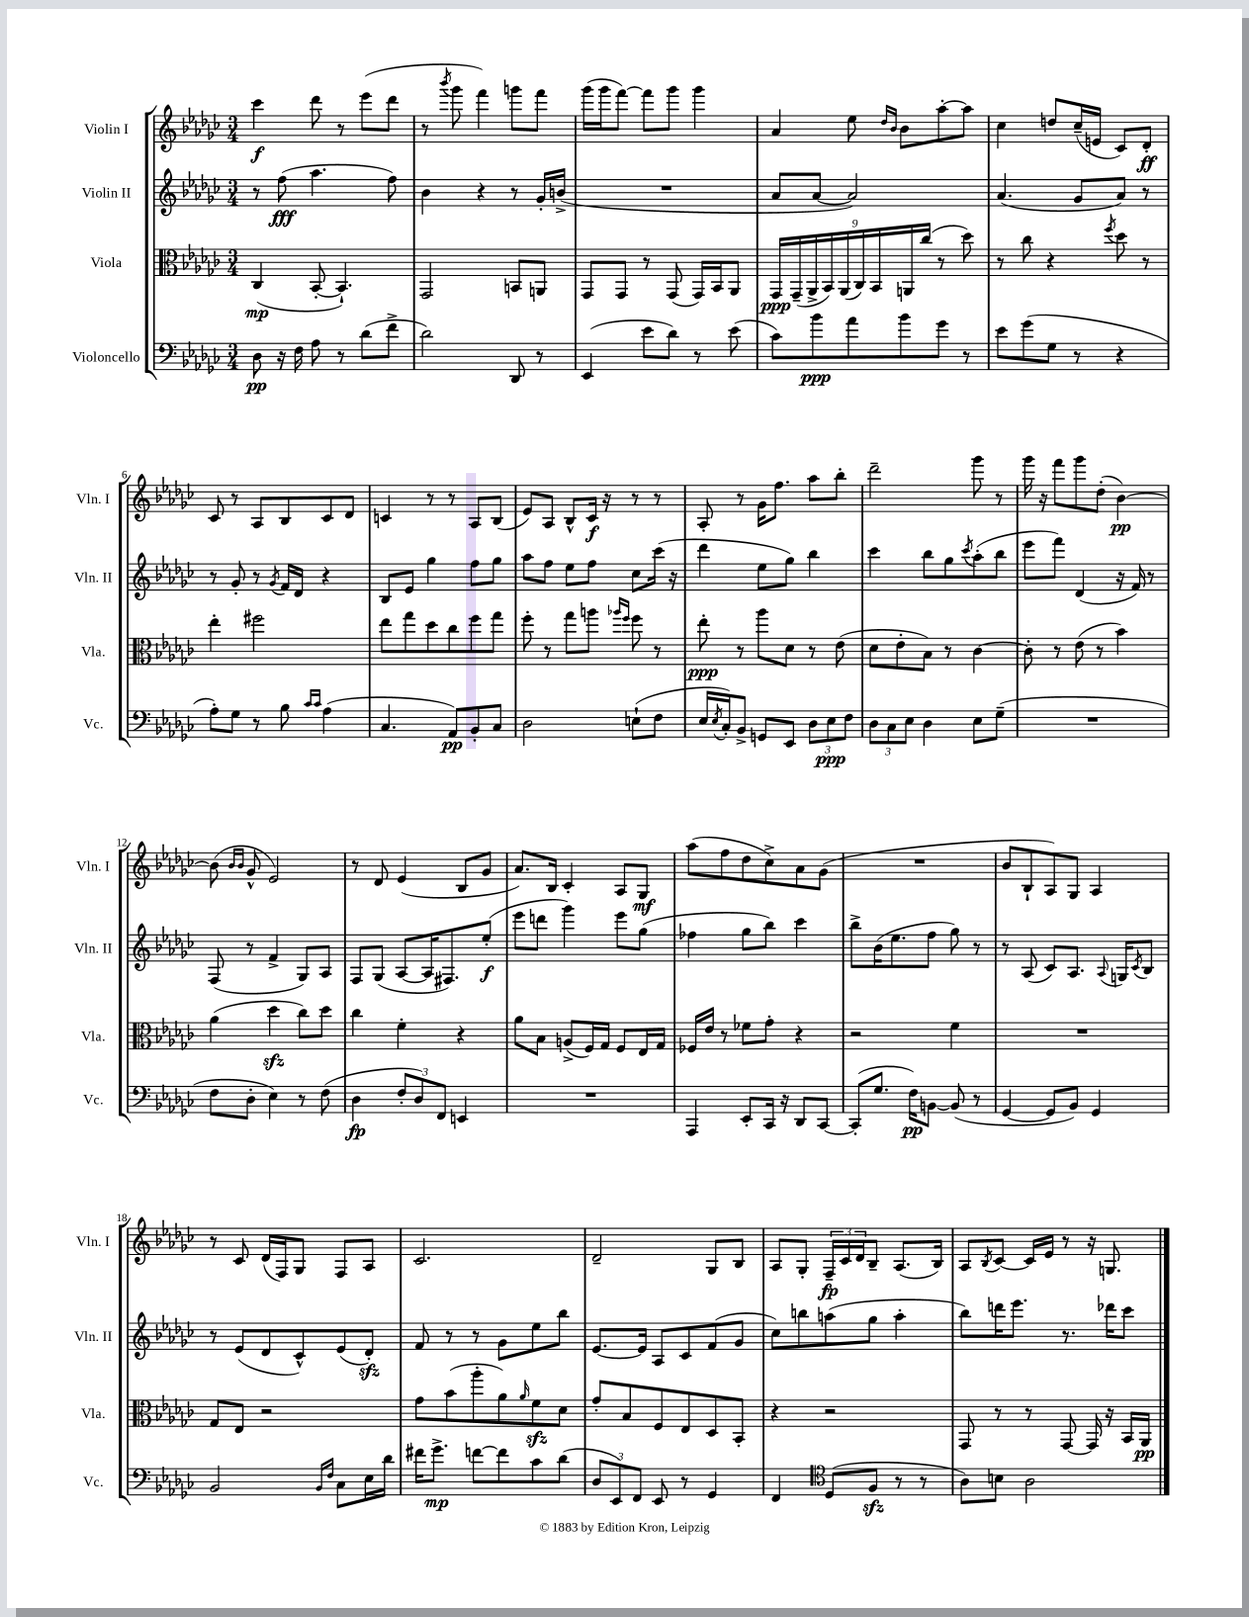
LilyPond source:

<<
\new StaffGroup <<
\new Staff = "s0" \with { instrumentName = "Violin I" shortInstrumentName = "Vln. I" } {
    \clef treble \key ges \major \numericTimeSignature \time 3/4
    ces'''4\f des'''8 r8 ees'''8( des'''8 |
    r8 \acciaccatura { bes'''8 } ges'''8 f'''4) g'''8 f'''8 |
    ges'''16( ges'''16 f'''8~) f'''8 ges'''8 ges'''4 |
    aes'4 ees''8 \grace { des''16 bes'16 } bes'8 aes''8~-. aes''8 |
    ces''4 d''8 ces''16--( e'16 ces'8) des'8-.\ff |
    ces'8 r8 aes8 bes8 ces'8 des'8 |
    c'4 r8 r8 aes8 bes8( |
    ees'8) aes8 bes8-^ ces'16\f r16 r8 r8 |
    aes8-. r8 ges'16 f''8. aes''8 bes''8-. |
    des'''2-- ges'''8 r8 |
    ges'''16 r16 f'''8 ges'''8 des''8-.( bes'4~\pp) |
    bes'8( \grace { bes'16 bes'16 } ges'8-^ ees'2) |
    r8 des'8 ees'4( bes8 ges'8 |
    aes'8.) bes16 ces'4-. aes8 ges8\mf |
    aes''8( f''8 des''8 ces''8->) aes'8 ges'8( |
    R2. |
    bes'8 bes8-! aes8) ges8 aes4 |
    r8 ces'8 des'16( f16) ges8 f8 aes8 |
    ces'2. |
    des'2-- ges8 bes8 |
    aes8 ges8-. \tuplet 3/2 { f16--\fp ces'16 des'16 } bes8-- aes8.( bes16) |
    aes8 \acciaccatura { bes8 } ces'8~ ces'16 ees'16 r8 r16 g8. \bar "|." |
}
\new Staff = "s1" \with { instrumentName = "Violin II" shortInstrumentName = "Vln. II" } {
    \clef treble \key ges \major \numericTimeSignature \time 3/4
    r8 f''8\fff( aes''4. f''8) |
    bes'4 r4 r8 ges'16-. b'16->( |
    R2. |
    aes'8 aes'8~ aes'2) |
    aes'4.( ges'8 aes'8) r8 |
    r8 ges'8-. r8 \acciaccatura { ges'8 } f'16 des'16 r4 |
    bes8 ees'8 ges''4 f''8 ges''8 |
    aes''8 f''8 ees''8 f''8 ces''8 ces'''16( r16 |
    des'''4 ees''8 ges''8) bes''4 |
    ces'''4 bes''8 ges''8 \acciaccatura { ces'''8 } aes''8-.( bes''8 |
    ees'''8 f'''8) des'4( r16 f'16) r8 |
    f8( r8 f'4-> ges8) aes8 |
    f8 ges8( aes8~ aes16 fis8.) ees''8-.\f( |
    ees'''8 d'''8 ges'''4) ees'''8 ges''8( |
    fes''4 ges''8 bes''8) ces'''4 |
    bes''8-> bes'16( ees''8. f''8 ges''8) r8 |
    r8 aes8( ces'8) aes8. \appoggiatura { aes8 } g16 \acciaccatura { ces'8 } bes8 |
    r8 ees'8( des'8 ces'8-^) ees'8( des'8-.\sfz) |
    f'8 r8 r8 ges'8 ees''8 bes''8 |
    ees'8.~ ees'16 aes8 ces'8 f'8( ges'8 |
    ces''8) b''8 a''8( ges''8 a''4-. |
    bes''8) d'''16 ees'''8. r8. des'''16 ces'''8 \bar "|." |
}
\new Staff = "s2" \with { instrumentName = "Viola" shortInstrumentName = "Vla." } {
    \clef alto \key ges \major \numericTimeSignature \time 3/4
    ces4\mp( bes,8~-. bes,4.-!) |
    ges,2 b,8 a,8 |
    ges,8 ges,8 r8 ges,8( ges,16) bes,16 aes,8 |
    \tuplet 9/8 { ges,16\ppp ges,16--( aes,16-> bes,16) aes,16( ces16) bes,16 a,16 ces''16( } r8 des''8) |
    r8 ces''8 r4 \acciaccatura { f''8 } des''8 r8 |
    ees''4-. fis''2 |
    ees''8 ges''8 des''8 ces''8 f''8 ges''8 |
    f''8-. r8 ges''8 a''8 \grace { aes''16 f''16 } f''8 r8 |
    ees''8-.\ppp r8 aes''8 des'8 r8 ees'8( |
    des'8 ees'8-. bes8) r8 ces'4~ |
    ces'8-. r8 ees'8( r8 bes'4) |
    aes'4( des''4\sfz ces''8) des''8 |
    ces''4 f'4-. r4 |
    aes'8 bes8 a8->( f16) ges16 f8 ees16 ges16 |
    fes16 ees'16 r8 fes'8 ges'8-. r4 |
    r2 f'4 |
    R2. |
    ges8 ees8 r2 |
    ges'8 bes'8( aes''8-. aes'8) \grace { aes'16 } f'8\sfz des'8 |
    ges'8-. bes8 f8 ees8 des8 bes,8-. |
    r4 r2 |
    ges,8 r8 r8 ges,8~ ges,16 r16 bes,16 aes,16\pp \bar "|." |
}
\new Staff = "s3" \with { instrumentName = "Violoncello" shortInstrumentName = "Vc." } {
    \clef bass \key ges \major \numericTimeSignature \time 3/4
    des8\pp r16 f16 aes8 r8 des'8( f'8-> |
    des'2) des,8 r8 |
    ees,4( ees'8 des'8) r8 ees'8( |
    ces'8) bes'8\ppp aes'8 bes'8 ges'8 r8 |
    ees'8 ges'8( ges8 r8 r4 |
    aes8-.) ges8 r8 bes8 \grace { ces'16 ces'16 } aes4( |
    ces4. aes,8\pp) bes,8-. ces8 |
    des2 e8-!( f8 |
    ees16 \acciaccatura { ees8 } ces16-.) bes,8-> g,8 ees,8 \tuplet 3/2 { des8 ees8\ppp f8 } |
    \tuplet 3/2 { des8 ces8 ees8 } des4 ees8 ges8--( |
    R2. |
    f8 des8-. ees4) r8 f8( |
    des4\fp \tuplet 3/2 { f8-. des8) f,8 } e,4 |
    R2. |
    aes,,4 ees,8-. ces,16 r16 des,8 ces,8~ |
    ces,8-.( ges8. f16\pp) b,8~ b,8( r8 |
    ges,4~ ges,8 bes,8) ges,4 |
    bes,2 \grace { bes,16 f16 } ces8 ees16 des'16 |
    fis'16 ges'8.->\mp f'8~ f'8 ces'8 des'8( |
    \tuplet 3/2 { des8 ees,8) f,8 } ees,8 r8 ges,4 |
    f,4 \clef tenor des8( f8\sfz r8 r8 |
    aes8) b8 aes2 \bar "|." |
}
>>
>>
